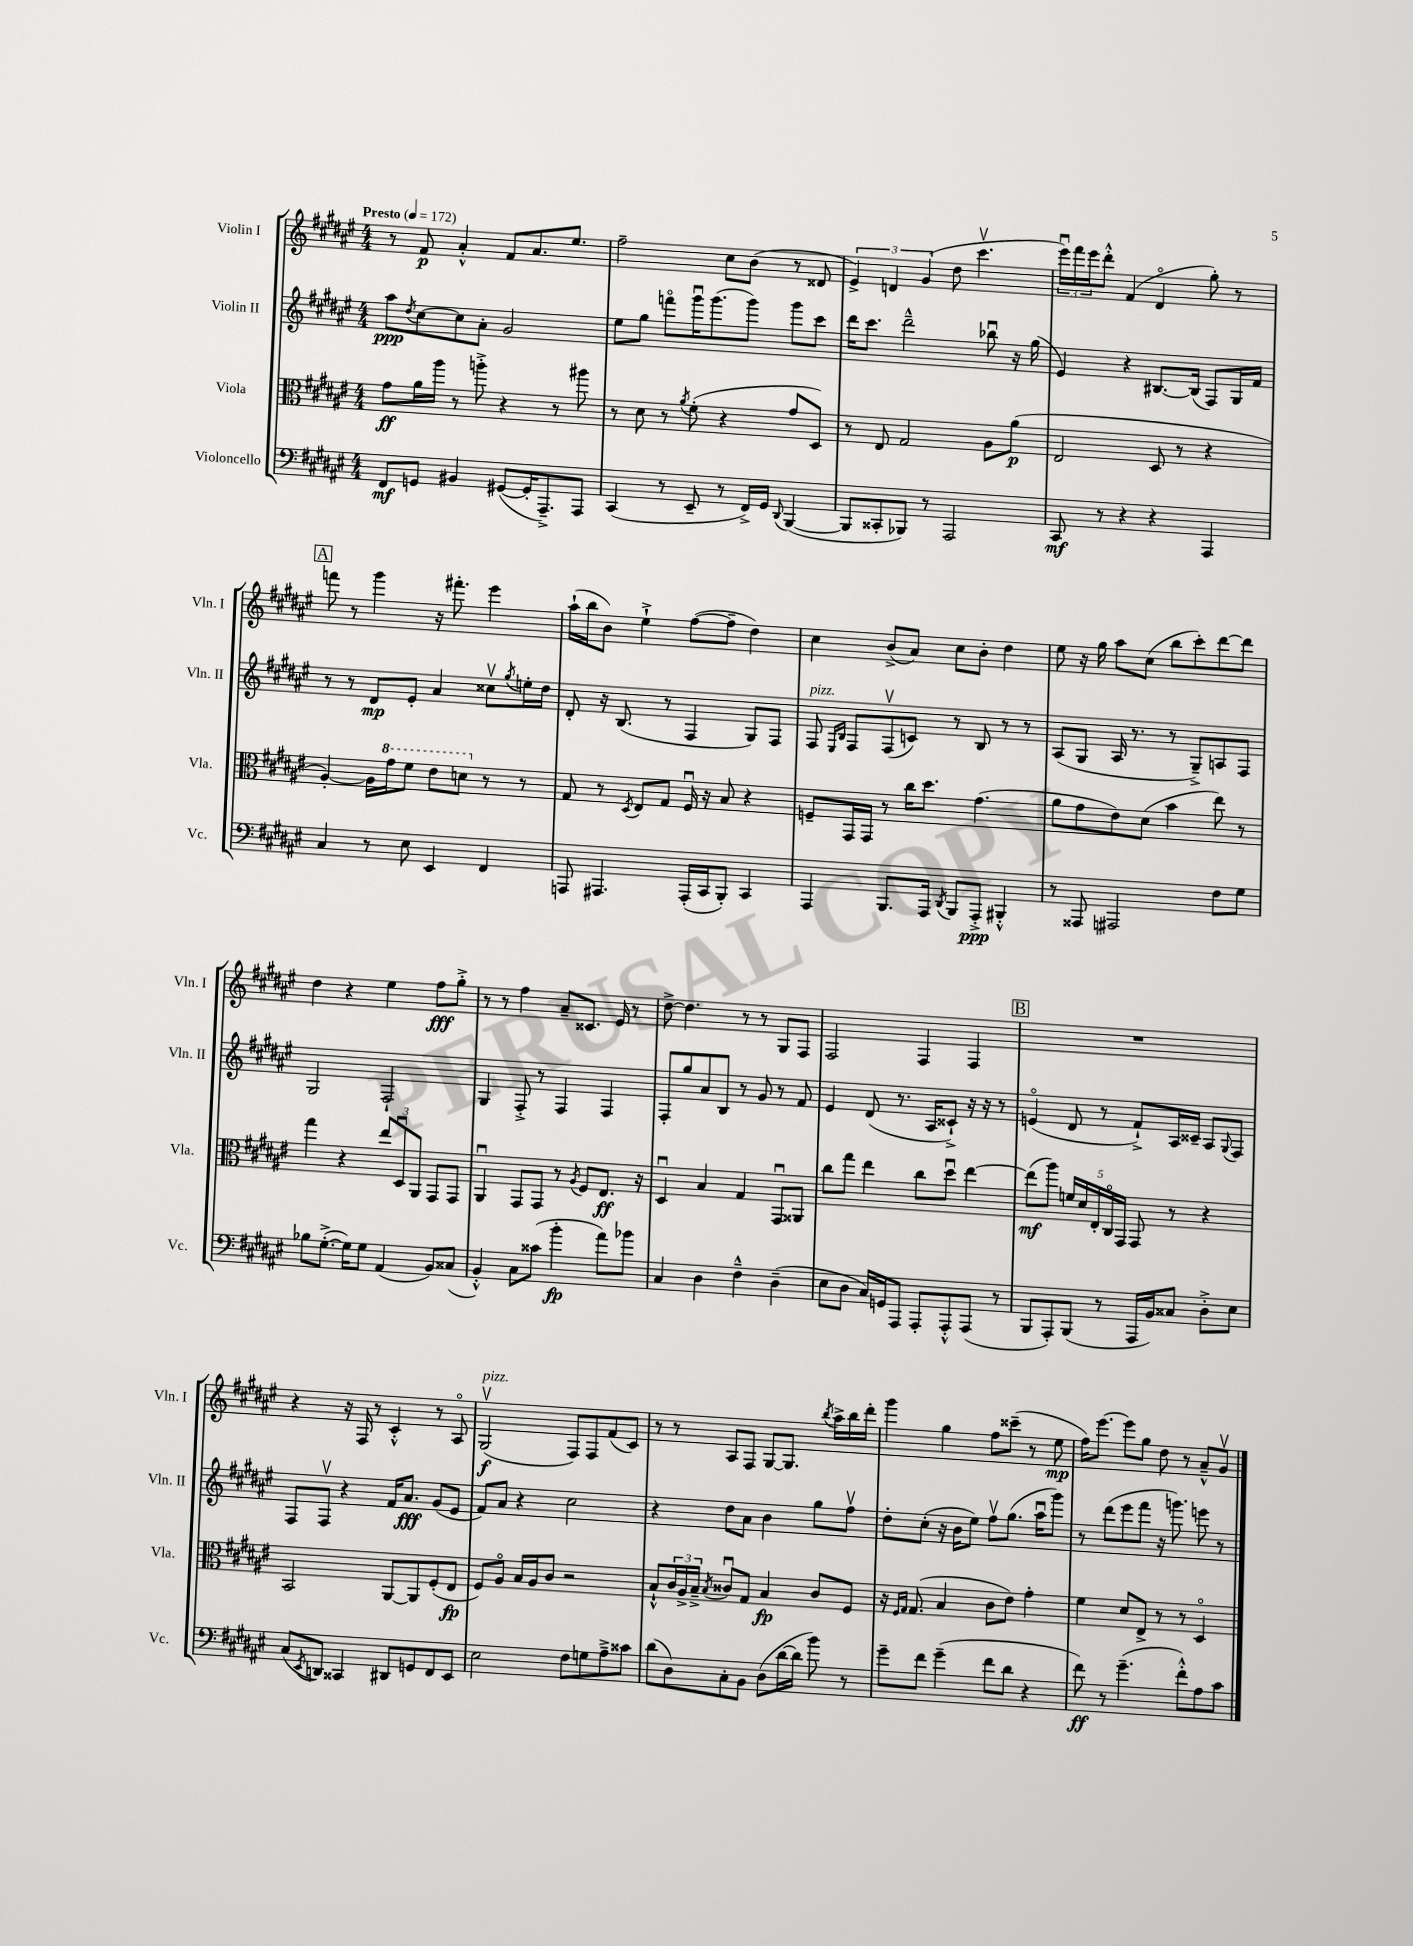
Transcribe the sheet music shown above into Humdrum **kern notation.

**kern	**dynam	**kern	**dynam	**kern	**dynam	**kern	**dynam
*part4	*part4	*part3	*part3	*part2	*part2	*part1	*part1
*staff4	*staff4	*staff3	*staff3	*staff2	*staff2	*staff1	*staff1
*I"Violoncello	*	*I"Viola	*	*I"Violin II	*	*I"Violin I	*
*I'Vc.	*	*I'Vla.	*	*I'Vln. II	*	*I'Vln. I	*
*clefF4	*	*clefC3	*	*clefG2	*	*clefG2	*
*k[f#c#g#d#a#e#]	*	*k[f#c#g#d#a#e#]	*	*k[f#c#g#d#a#e#]	*	*k[f#c#g#d#a#e#]	*
*M4/4	*	*M4/4	*	*M4/4	*	*M4/4	*
*MM172	*	*MM172	*	*MM172	*	*MM172	*
=1	=1	=1	=1	=1	=1	=1	=1
!	!	!	!	!	!	!LO:TX:a:B:t=Presto	!
8FF#/L	mf	8g#\L	ff	8aa#\L	ppp	8r	.
.	.	.	.	8qdd#/	.	.	.
8GGn/J	.	16a#\L	.	[8cc#\	.	8f#/	p
.	.	16aa#\JJ	.	.	.	.	.
4BB#X/	.	8r	.	8cc#\]	.	4a#'^^/	.
.	.	8aan'^\	.	8a#'\J	.	.	.
([8GG#X/L	.	4r	.	2g#/	.	8f#/L	.
16GG#'/K]	.	.	.	.	.	8.a#/	.
8.AAA#~^/)	.	.	.	.	.	.	.
.	.	8r	.	.	.	.	.
.	.	.	.	.	.	8.ee#/J	.
8AAA#/J	.	8aa#X\	.	.	.	.	.
=2	=2	=2	=2	=2	=2	=2	=2
(4CC#/	.	8r	.	8ee#\L	.	2ff#~\	.
.	.	8d#\	.	8gg#\J	.	.	.
8r	.	8r	.	8fffn\L	.	.	.
.	.	8qa#/	.	.	.	.	.
8EE#~/	.	(8f#'\	.	16ggg#u\K	.	.	.
.	.	.	.	(8.ggg#\	.	.	.
8r	.	4r	.	.	.	8cc#\L	.
16FF#^/LL)	.	.	.	8ggg#\J)	.	(8b\J	.
16GG#/JJ	.	.	.	.	.	.	.
8qqDD#/	.	.	.	.	.	.	.
([4BBB/	.	8g#/L	.	8ggg#\L	.	8r	.
.	.	8D#/J)	.	8ccc#\J	.	8d##X/	.
=3	=3	=3	=3	=3	=3	=3	=3
8BBB/L]	.	8r	.	16ddd#\KL	.	6e#^/)	.
.	.	.	.	8.ccc#\J	.	.	.
8CC##X'/	.	8E#/	.	.	.	.	.
.	.	.	.	.	.	6dn/	.
8BBB-X/J)	.	2G#/	.	2ddd#~^^\	.	.	.
.	.	.	.	.	.	(6g#/	.
8r	.	.	.	.	.	.	.
2AAA#/	.	.	.	.	.	8dd#\	.
.	.	.	.	.	.	4.ccc#v\	.
.	.	8A#\L	.	8bb-Xu\	.	.	.
.	.	(8a#\J	p	16r	.	.	.
.	.	.	.	(16gg#\	.	.	.
=4	=4	=4	=4	=4	=4	=4	=4
8CC#/	mf	2E#/	.	4e#/)	.	24eee#u\LL)	.
.	.	.	.	.	.	24fff#\	.
.	.	.	.	.	.	24eee#\J	.
8r	.	.	.	.	.	8ddd#'^^\J	.
4r	.	.	.	4r	.	(4f#/	.
4r	.	8D#/	.	[8.B#X/L	.	4d#/	.
.	.	8r	.	.	.	.	.
.	.	.	.	(16B#/Jk]	.	.	.
4AAA#/	.	4r	.	8F#/L)	.	8gg#'\)	.
.	.	.	.	16G#/L	.	8r	.
.	.	.	.	16f#/JJ	.	.	.
!!LO:LB:g=z
!!LO:REH:place=s1:t=A
=5	=5	=5	=5	=5	=5	=5	=5
4C#/	.	[4A#'/)	.	8r	.	8fffn\	.
.	.	.	.	8r	.	8r	.
8r	.	16A#\LL]	.	8d#/L	mp	4ggg#\	.
*	*	*8va	*	*	*	*	*
.	.	16gg#\J	.	.	.	.	.
8E#\	.	8ff#\J	.	8e#'/J	.	.	.
4EE#/	.	8ee#\L	.	4a#/	.	16r	.
.	.	.	.	.	.	8.fff#X'\	.
.	.	8ddn\J	.	.	.	.	.
*	*	*X8va	*	*	*	*	*
4FF#/	.	8r	.	8cc##Xv\L	.	4eee#\	.
.	.	.	.	8qgg#/	.	.	.
.	.	8r	.	16een'\L	.	.	.
.	.	.	.	16dd#\JJ	.	.	.
=6	=6	=6	=6	=6	=6	=6	=6
8AAAn/	.	8G#/	.	8d#'/	.	(16aa#`\LL	.
.	.	.	.	.	.	16bb\J	.
4.AAA#X/	.	8r	.	16r	.	8b\J)	.
.	.	.	.	(8.B/	.	.	.
.	.	8qD#/	.	.	.	.	.
.	.	8E#/L	.	.	.	4ee#`^\	.
.	.	8G#/J	.	8r	.	.	.
(16AAA#'/LL	.	16F#u/	.	4F#/	.	([8ff#\L	.
16CC#/J	.	16r	.	.	.	.	.
8BBB'/J)	.	8B/	.	.	.	8ff#~\J]	.
4CC#/	.	4r	.	8G#/L)	.	4dd#\)	.
.	.	.	.	8F#/J	.	.	.
=7	=7	=7	=7	=7	=7	=7	=7
!	!	!	!	!LO:TX:a:i:t=pizz.	!	!	!
4AAA#/	.	8Fn~/L	.	8F#/	.	4cc#\	.
.	.	.	.	16qqE#/LL	.	.	.
.	.	.	.	16qqB/JJ	.	.	.
.	.	16GG#/L	.	8F#/L	.	.	.
.	.	16GG#/JJ	.	.	.	.	.
8.BBB/L	.	8r	.	(8F#v/	.	(8b^/L	.
.	.	16cc#\KL	.	8cn/J)	.	8a#/J)	.
16AAA#/Jk	.	8.dd#\J	.	.	.	.	.
8qDD#/	.	.	.	.	.	.	.
8BBB/L	.	.	.	8r	.	8cc#\L	.
8AAA#'^/J	ppp	(4.g#\	.	8B/	.	8b'\J	.
4BBB#X'^^/	.	.	.	8r	.	4dd#\	.
.	.	.	.	8r	.	.	.
=8	=8	=8	=8	=8	=8	=8	=8
8r	.	8a#\L	.	(8A#/L	.	8ee#\	.
8AAA##X/	.	8g#\	.	8G#/J	.	16r	.
.	.	.	.	.	.	16gg#\	.
2AAA#X/	.	8e#\)	.	16A#/	.	8aa#\L	.
.	.	.	.	8.r	.	.	.
.	.	(8d#\J	.	.	.	(8cc#\J	.
.	.	4b\	.	8r	.	8bb\L	.
.	.	.	.	8G#~^/L)	.	8ccc#'\)	.
8F#\L	.	8ee#\)	.	8An/	.	[8ddd#\	.
8G#\J	.	8r	.	8F#/J	.	8ddd#\J]	.
!!LO:LB:g=z
=9	=9	=9	=9	=9	=9	=9	=9
8B-X\L	.	4gg#\	.	2G#/	.	4dd#\	.
([8.G#'^\J	.	.	.	.	.	.	.
.	.	4r	.	.	.	4r	.
16G#\KL])	.	.	.	.	.	.	.
8G#\J	.	.	.	.	.	.	.
(4AA#/	.	12ee#/L	.	2F#`/	.	4ee#\	.
.	.	12D#u/	.	.	.	.	.
.	.	12AA#/J	.	.	.	.	.
8BB/L)	.	8GG#/L	.	.	.	8ff#\L	fff
(8C##X/J	.	8GG#/J	.	.	.	8gg#'^\J	.
=10	=10	=10	=10	=10	=10	=10	=10
4BB'^^/)	.	4AA#u/	.	4G#/	.	8r	.
.	.	.	.	.	.	8r	.
8C#\L	.	8GG#/L	.	8F#'^/	.	4ff#\	.
(8c##X\J	.	8GG#/J	.	8r	.	.	.
4b'\	fp	8r	.	4F#/	.	8a#~/L	.
.	.	8qA#/	.	.	.	.	.
.	.	8F#/L	.	.	.	8.c##X/J	.
8a#\L)	.	8.E#/J	ff	4F#/	.	.	.
.	.	.	.	.	.	16e#/	.
8b-X\J	.	.	.	.	.	8r	.
.	.	16r	.	.	.	.	.
=11	=11	=11	=11	=11	=11	=11	=11
4C#/	.	4D#u/	.	8F#'/L	.	[8dd#^\	.
.	.	.	.	8gg#/	.	4.dd#\]	.
4D#\	.	4B/	.	8a#/	.	.	.
.	.	.	.	8B/J	.	.	.
4F#~^^\	.	4G#/	.	8r	.	8r	.
.	.	.	.	8g#/	.	8r	.
(4D#~\	.	8GG#u/L	.	8r	.	8G#/L	.
.	.	8AA##X/J	.	8f#/	.	8F#/J	.
=12	=12	=12	=12	=12	=12	=12	=12
8E#\L	.	8cc#\L	.	4e#/	.	2F#/	.
8D#\J	.	8gg#\J	.	.	.	.	.
16C#/LL)	.	4ee#\	.	(8d#/	.	.	.
16GGn/J	.	.	.	.	.	.	.
8AAA#/J	.	.	.	8.r	.	.	.
8AAA#'/L	.	8cc#\L	.	.	.	4F#/	.
.	.	.	.	16A#/KL	.	.	.
8AAA#'^^/	.	8dd#u\J	.	8c##X`^/J)	.	.	.
(8AAA#/J	.	[4ee#\	.	16r	.	4F#/	.
.	.	.	.	16r	.	.	.
8r	.	.	.	8r	.	.	.
!!LO:REH:place=s1:t=B
=13	=13	=13	=13	=13	=13	=13	=13
8BBB/L	.	(8ee#\L]	mf	(4en/	.	1r	.
8AAA#'/)	.	8aa#\J)	.	.	.	.	.
(8BBB/J	.	20fn/LL	.	8d#/	.	.	.
.	.	20d#/	.	.	.	.	.
.	.	20E#'/	.	.	.	.	.
8r	.	.	.	8r	.	.	.
.	.	20C#/	.	.	.	.	.
.	.	20GG#/JJ	.	.	.	.	.
16AAA#/LL	.	8GG#/	.	8f#`^/L)	.	.	.
16BB/J)	.	.	.	.	.	.	.
8C##X/J	.	8r	.	16A#/L	.	.	.
.	.	.	.	16c##X~/JJ	.	.	.
8D#'^\L	.	4r	.	8A#/L	.	.	.
.	.	.	.	8qqG#/	.	.	.
8E#\J	.	.	.	8F#/J	.	.	.
!!LO:LB:g=z
=14	=14	=14	=14	=14	=14	=14	=14
(8C#/L	.	2BB/	.	8F#/L	.	4r	.
8qEE#/	.	.	.	.	.	.	.
8DDn/J)	.	.	.	8F#v/J	.	.	.
4CC##X/	.	.	.	4r	.	16r	.
.	.	.	.	.	.	16F#/	.
.	.	.	.	.	.	8r	.
8DD#X/L	.	[8AA#/L	.	16f#/KL	.	4c#'^^/	.
.	.	.	.	8.a#/J	fff	.	.
8GGn/	.	8AA#/]	.	.	.	.	.
8FF#/	.	(8F#'/	.	(8g#/L	.	8r	.
8EE#/J	.	8E#/J	fp	8e#/J	.	8A#/	.
=15	=15	=15	=15	=15	=15	=15	=15
!	!	!	!	!	!	!LO:TX:a:i:t=pizz.	!
2E#\	.	8F#/L)	.	8f#/L)	.	(2G#v/	f
.	.	8A#/J	.	8a#/J	.	.	.
.	.	16B/LL	.	4r	.	.	.
.	.	16A#/J	.	.	.	.	.
.	.	8c#/J	.	.	.	.	.
8F#\L	.	2r	.	2cc#\	.	8F#/L)	.
8Gn\	.	.	.	.	.	8F#/	.
8A#~^\	.	.	.	.	.	(8f#/	.
8c##X\J	.	.	.	.	.	8c#/J)	.
=16	=16	=16	=16	=16	=16	=16	=16
(8d#\L	.	8B`^^/L	.	4r	.	8r	.
8D#\)	.	24c#/L	.	.	.	8r	.
.	.	24A#^/	.	.	.	.	.
.	.	24B~^/JJ	.	.	.	.	.
.	.	8qB/	.	.	.	.	.
8C#'\	.	8c##Xu/L	.	8dd#\L	.	8A#/L	.
8BB\J	.	8G#/J	.	8a#\J	.	8F#/J	.
(8D#\L	.	4B/	fp	4b\	.	[8G#/L	.
[16d#\L	.	.	.	.	.	8.G#/J]	.
16d#\JJ]	.	.	.	.	.	.	.
8b\)	.	8c##/L	.	8gg#\L	.	.	.
.	.	.	.	.	.	8qbb/	.
.	.	.	.	.	.	16aa#^\LL	.
8r	.	8F#/J	.	8ff#v\J	.	16bb\	.
.	.	.	.	.	.	16ddd#'\JJ	.
=17	=17	=17	=17	=17	=17	=17	=17
8g#~\L	.	16r	.	8dd#'\L	.	4ggg#\	.
.	.	16qqF#/LL	.	.	.	.	.
.	.	16qqG#/JJ	.	.	.	.	.
.	.	(8.G#/	.	.	.	.	.
8f#\J	.	.	.	(8cc#'\J	.	.	.
(4g#~\	.	4B/	.	16r	.	4gg#\	.
.	.	.	.	16b\KL	.	.	.
.	.	.	.	8ee#\J)	.	.	.
8f#\L	.	8c#\L	.	8ff#v\L	.	8ff#\L	.
8d#\J	.	8e#\J)	.	(8.gg#\J	.	(8ccc##X~\J	.
4r	.	4g#'\	.	.	.	8r	.
.	.	.	.	16aa#u\KL	.	.	.
.	.	.	.	8ggg#\J)	.	8ee#\	mp
=18	=18	=18	=18	=18	=18	=18	=18
8f#\)	ff	4f#\	.	8r	.	16ff#\KL)	.
.	.	.	.	.	.	[8.eee#\J	.
8r	.	.	.	(8ddd#\L	.	.	.
(4.g#~\	.	8d#/L	.	8eee#\	.	8eee#\L]	.
.	.	8E#^/J	.	8fff#\J	.	8gg#\J	.
.	.	8r	.	16r	.	8dd#\	.
.	.	.	.	8.gggn\)	.	.	.
8f#'^^\L)	.	8r	.	.	.	8r	.
8A#\	.	4D#/	.	8eeen\	.	8a#~^^/L	.
8c#\J	.	.	.	8r	.	8g#v/J	.
==	==	==	==	==	==	==	==
*-	*-	*-	*-	*-	*-	*-	*-
